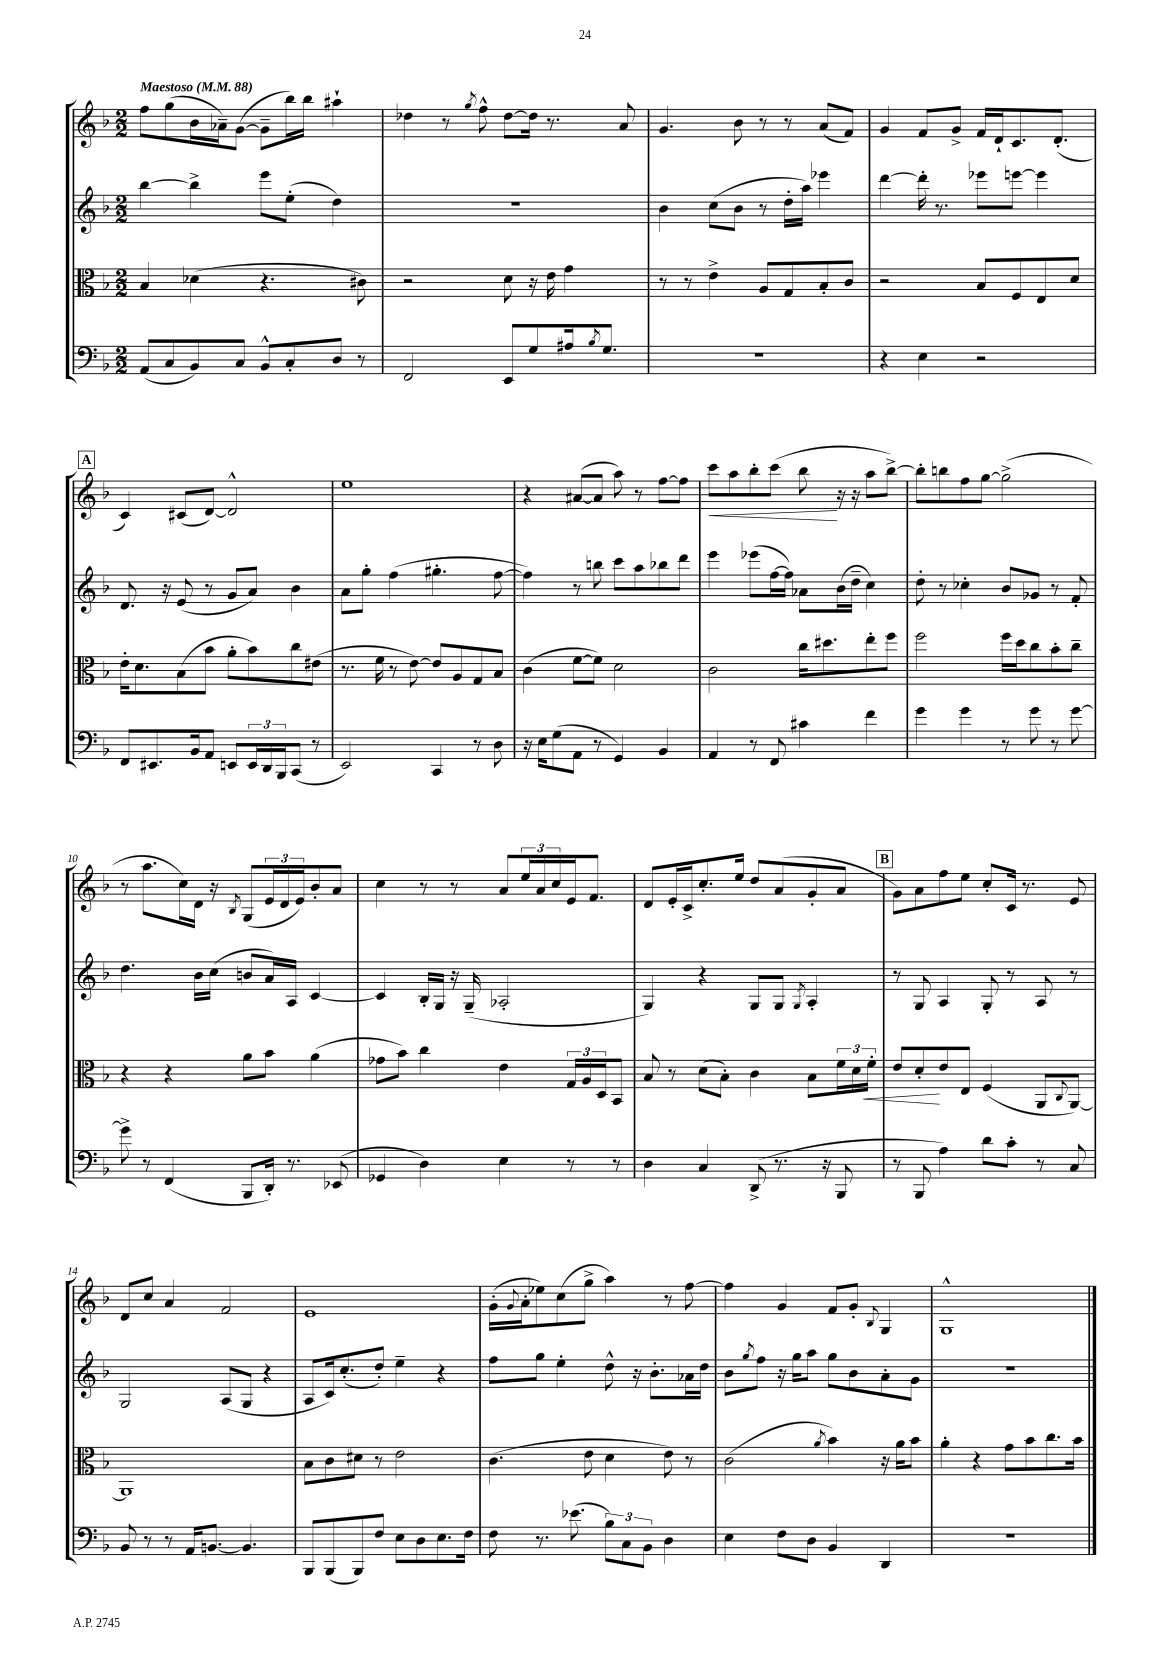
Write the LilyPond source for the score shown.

<<
\new StaffGroup <<
\new Staff = "s0" {
    \clef treble \key f \major \numericTimeSignature \time 2/2 \tempo "Maestoso" 4 = 88
    f''8 g''8( bes'16 aes'16--) g'8~( g'8-- bes''16) bes''16 ais''4-! |
    des''4 r8 \acciaccatura { g''8 } f''8-^ des''8~ des''16 r8. a'8 |
    g'4. bes'8 r8 r8 a'8( f'8) |
    g'4 f'8 g'8-> f'16 d'16-! c'8. d'8.-.( |
    \mark \markup { \box "A" } c'4) cis'8( d'8~) d'2-^ |
    e''1 |
    r4 ais'8~( ais'8 a''8) r8 f''8~ f''8 |
    c'''8\< a''8 bes''8-. c'''8( bes''8\! r16 r16 a''8 bes''8~->) |
    bes''8-. b''8 f''8 g''8~ g''2->( |
    r8 a''8. c''16) d'16 r16 \acciaccatura { bes8 } g8( \tuplet 3/2 { e'16 d'16 e'16) } bes'8-. a'8 |
    c''4 r8 r8 a'8 \tuplet 3/2 { e''16 a'16 c''16 } e'16 f'8. |
    d'8 e'16-. c'16-> c''8.-. e''16 d''8 a'8( g'8-. a'8 |
    \mark \markup { \box "B" } g'8) a'8 f''8 e''8 c''8-. c'16 r8. e'8 |
    d'8 c''8 a'4 f'2 |
    e'1 |
    g'16-.( \appoggiatura { g'8 } a'16-. ees''8) c''8( g''8-> a''4) r8 f''8~ |
    f''4 g'4 f'8 g'8-. \appoggiatura { bes8 } g4 |
    g1-^ \bar "|." |
}
\new Staff = "s1" {
    \clef treble \key f \major \numericTimeSignature \time 2/2
    bes''4~ bes''4-> e'''8 e''8-.( d''4) |
    r1 |
    bes'4 c''8( bes'8 r8 d''16-. a''16) ees'''4 |
    d'''4~ d'''16-. r8. ees'''8 e'''8~ e'''4 |
    \mark \markup { \box "A" } d'8. r16 e'8( r8 g'8 a'8) bes'4 |
    a'8 g''8-. f''4( gis''4.-. f''8~ |
    f''4) r8 b''8 c'''8 a''8 bes''8 d'''8 |
    e'''4 ees'''8( f''16~ f''16) aes'8 bes'16( d''16-- c''4) |
    d''8-. r8 ces''4-. bes'8 ges'8 r8 f'8-. |
    d''4. bes'16 c''16( b'8 a'16) a16 c'4~ |
    c'4 bes16-. g16 r16 g16--( aes2-. |
    g4) r4 g8 g8 \acciaccatura { g8 } a4-. |
    \mark \markup { \box "B" } r8 g8 a4 g8-. r8 a8 r8 |
    g2 a8( g8 r4 |
    a8 c'16) c''8.-.( d''8-.) e''4-- r4 |
    f''8 g''8 e''4-. d''8-^ r16 bes'8.-. aes'16 d''16 |
    bes'8 \acciaccatura { g''8 } f''8 r16 g''16 a''8 g''8 bes'8 a'8-. g'8 |
    R1 \bar "|." |
}
\new Staff = "s2" {
    \clef alto \key f \major \numericTimeSignature \time 2/2
    bes4 des'4( r4. cis'8) |
    r2 d'8 r16 e'16 g'4 |
    r8 r8 e'4-> a8 g8 bes8-. c'8 |
    r2 bes8 f8 e8 d'8 |
    \mark \markup { \box "A" } e'16-. d'8. bes8( bes'8 a'8-. bes'8) c''8 eis'8( |
    r8. f'16 r8 e'8~) e'8 a8 g8 bes8 |
    c'4( f'8~ f'8) d'2 |
    c'2 c''16 dis''8. e''8-. f''8 |
    f''2 f''16 d''16 c''8 bes'8-. c''8-- |
    r4 r4 a'8 bes'8 a'4( |
    ges'8 bes'8) c''4 e'4 \tuplet 3/2 { g16 a16 d16 } bes,8 |
    bes8 r8 d'8( bes8-.) c'4 bes8 \tuplet 3/2 { f'16 d'16 f'16-.\< } |
    \mark \markup { \box "B" } e'8 d'8-.\! e'8 e8 f4( a,8 \appoggiatura { c8 } a,8~) |
    a,1 |
    bes8 c'8 dis'8 r8 e'2 |
    c'4.( e'8 d'4 e'8) r8 |
    c'2( \acciaccatura { a'8 } bes'4) r16 a'16 bes'8 |
    a'4-. r4 g'8 bes'8 c''8. bes'16 \bar "|." |
}
\new Staff = "s3" {
    \clef bass \key f \major \numericTimeSignature \time 2/2
    a,8( c8 bes,8) c8 bes,8-^ c8-. d8 r8 |
    f,2 e,8 g8 ais16 \acciaccatura { bes8 } g8. |
    R1 |
    r4 e4 r2 |
    \mark \markup { \box "A" } f,8 eis,8. bes,16 a,8 e,8 \tuplet 3/2 { e,16 d,16 bes,,16 } c,8( r8 |
    e,2) c,4 r8 d8 |
    r16 e16 g8( a,8 r8 g,4) bes,4 |
    a,4 r8 f,8 cis'4 f'4 |
    g'4 g'4 r8 g'8 r8 g'8~ |
    g'8-> r8 f,4( bes,,8 d,16-.) r8. ees,8( |
    ges,4 d4) e4 r8 r8 |
    d4 c4 d,8->( r8. r16 bes,,8 |
    \mark \markup { \box "B" } r8 bes,,8 a4) d'8 c'8-. r8 c8 |
    bes,8 r8 r8 a,16 b,8.~ b,4. |
    bes,,8 bes,,8( bes,,8) f8 e8 d8 e8. f16 |
    f8 r8. ees'8.( \tuplet 3/2 { bes8) c8 bes,8 } d4 |
    e4 f8 d8 bes,4 d,4 |
    R1 \bar "|." |
}
>>
>>
